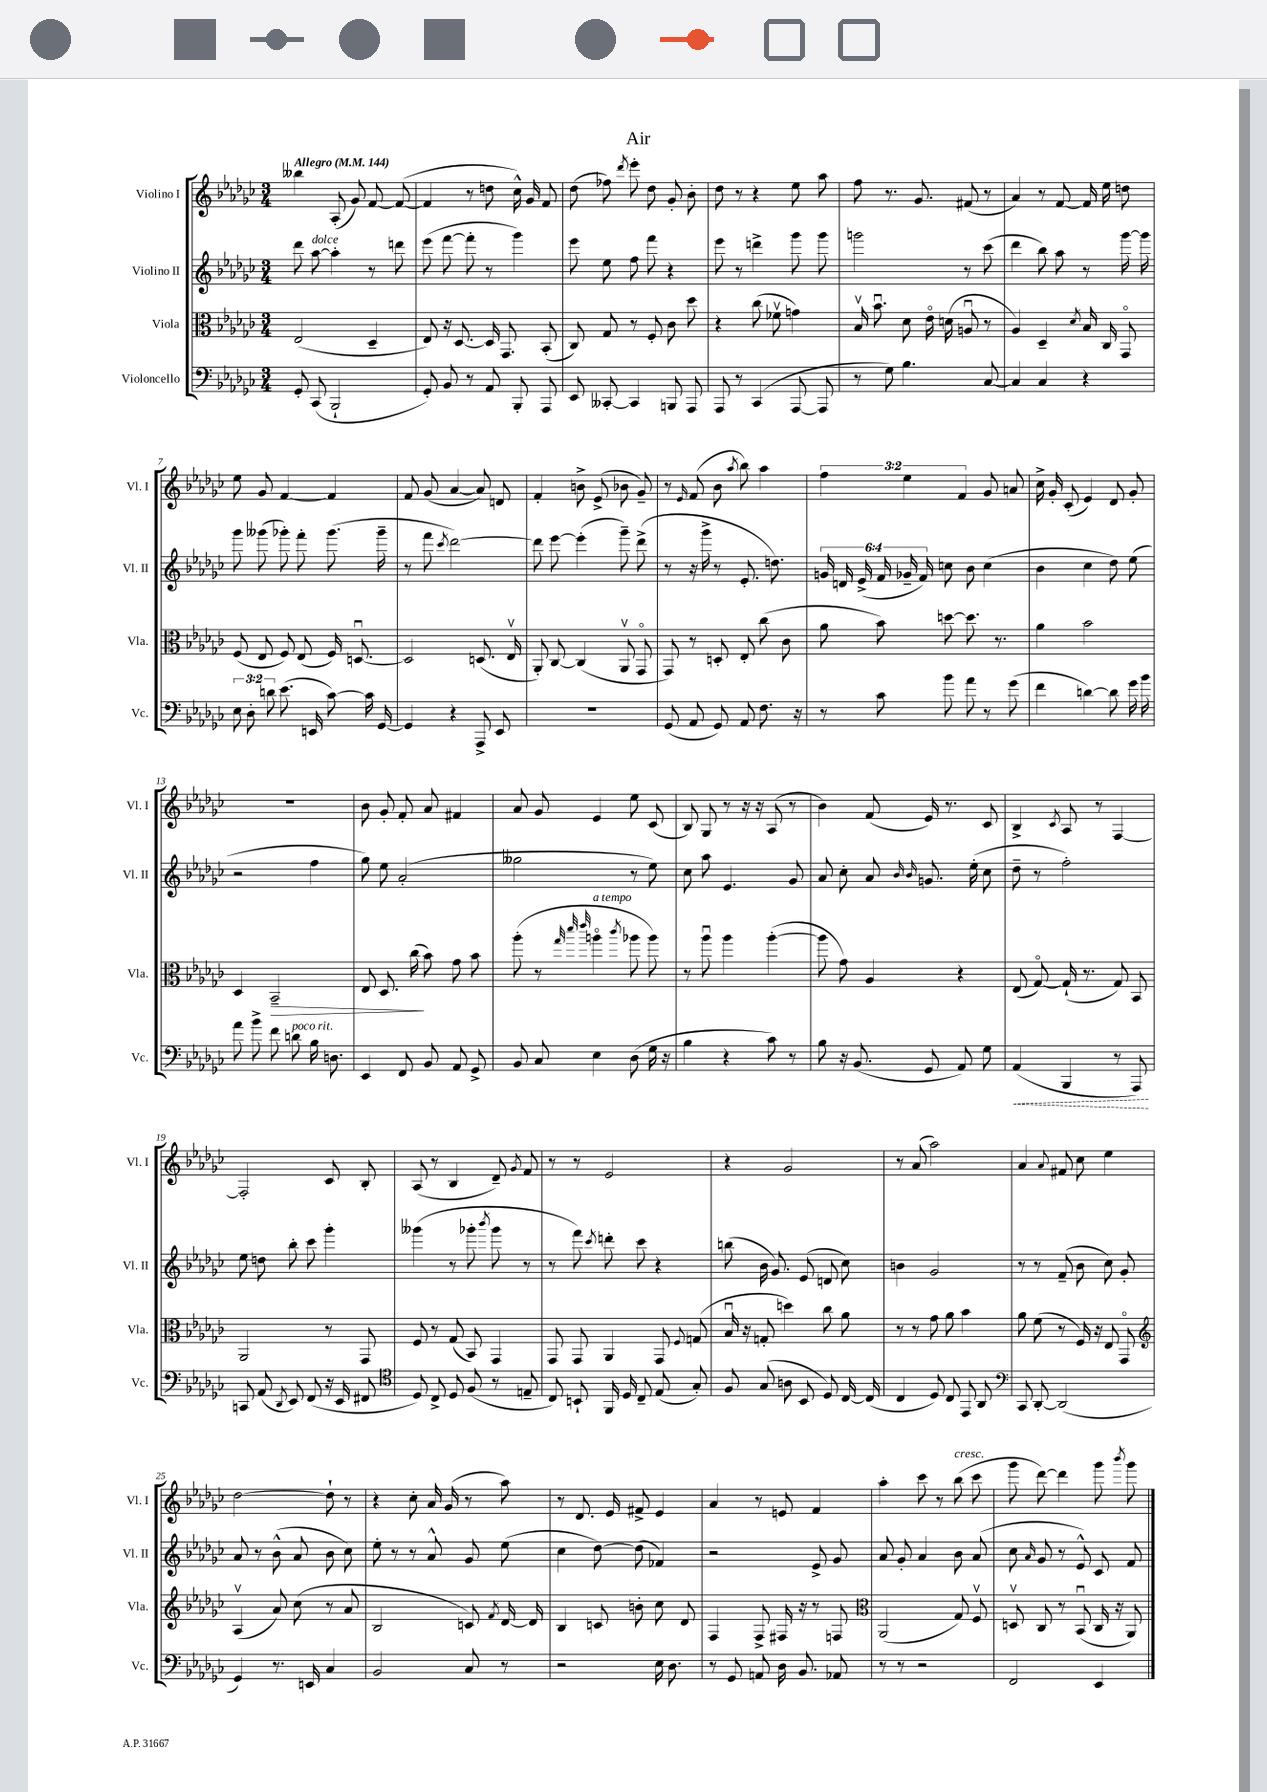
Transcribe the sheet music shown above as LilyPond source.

\header { title = "Air" }
<<
\new StaffGroup <<
\new Staff = "s0" \with { instrumentName = "Violino I" shortInstrumentName = "Vl. I" } {
    \clef treble \key ges \major \numericTimeSignature \time 3/4 \override Staff.TupletNumber.text = #tuplet-number::calc-fraction-text \tempo "Allegro" 4 = 144
    \autoBeamOff beses''4 aes8-.( ges'8) f'8~ f'8~( |
    f'4 r8 d''8 ces''16-^) ges'16 f'8 |
    des''8( fes''8) \acciaccatura { des'''8 } ees'''8-. des''8 ges'8-. bes'8-. |
    des''8 r8 r4 ees''8 aes''8 |
    f''8 r8. ges'8. fis'8( r8 |
    aes'4) r8 f'8~ f'16 ees''16 d''8 |
    ees''8 ges'8 f'4~ f'4 |
    f'8 ges'8( aes'4~ aes'8) d'8 |
    f'4-. b'8-> ees'8->( bes'8 ges'8--) |
    r8 \grace { ees'16 } f'8( bes'8 \acciaccatura { aes''8 } bes''8) aes''4 |
    \tuplet 3/2 { f''4 ees''4 f'4 } ges'8 a'8 |
    ces''16-> ges'16-. ces'8-.( ees'4) des'8 ges'8-. |
    R2. |
    bes'8 ges'8-. f'8-. aes'8 fis'4 |
    aes'8 ges'8 ees'4 ees''8 ces'8( |
    bes8) ges8 r8 r16 r16 aes8( r8 |
    bes'4) f'8( ees'16) r8. ces'8 |
    bes4-> \acciaccatura { ces'8 } aes8 r8 f4~ |
    f2-. ces'8 bes8-. |
    aes8( r8 bes4 des'8--) \acciaccatura { ges'8 } f'8 |
    r8 r8 ees'2 |
    r4 ges'2 |
    r8 aes'8( aes''2) |
    aes'4 \appoggiatura { aes'8 } fis'8 ces''8 ees''4 |
    des''2~ des''8-! r8 |
    r4 ces''8-. aes'16 ges'16( r8 aes''8) |
    r8 des'8. ees'16 fis'8-> ees'4 |
    aes'4 r8 e'8 f'4 |
    aes''4-. ces'''8 r8 bes''8^\markup { \italic "cresc." }( ces'''8 |
    ges'''8 des'''8~) des'''4 ges'''8 \acciaccatura { bes'''8 } ges'''8 \bar "|." |
}
\new Staff = "s1" \with { instrumentName = "Violino II" shortInstrumentName = "Vl. II" } {
    \clef treble \key ges \major \numericTimeSignature \time 3/4 \override Staff.TupletNumber.text = #tuplet-number::calc-fraction-text
    \autoBeamOff des'''8 aes''8~^\markup { \italic "dolce" } aes''4-. r8 d'''8 |
    ees'''8( f'''8~ f'''8-. r8 ges'''4) |
    ees'''8 ees''8 f''8 f'''8 r4 |
    ees'''8 r8 d'''4-> ges'''8 ges'''8 |
    g'''2 r8 ces'''8( |
    des'''4 bes''8) aes''8 r8 ges'''16~ ges'''16 |
    ges'''8 geses'''8( ges'''8-.) f'''8-. ges'''8.( ges'''16-- |
    r8 f'''8 \acciaccatura { ces'''8 } des'''2~) |
    des'''8 ees'''8~ ees'''4-.( ges'''8--) des'''8->( |
    r8 r16 ges'''16-> r8 ees'8.-. d''8.) |
    \tuplet 6/4 { g'16 d'16 ees'16->( f'16 ges'16-- f'16) } c''8 bes'8 c''4( |
    bes'4 ces''4 des''8) ees''8( |
    r2 f''4 |
    ges''8) ees''8 aes'2-.( |
    geses''2 r8 ees''8) |
    ces''8 aes''8 ees'4. ges'8 |
    aes'8 ces''8-. aes'8 \grace { bes'16 bes'16 } g'8. ees''16-.( ces''8 |
    des''8-- r8 f''2-.) |
    ees''8 d''8 bes''8-. ces'''8 ges'''4-. |
    geses'''4( r8 ges'''8-. \acciaccatura { bes'''8 } ges'''8 r8 |
    r8 f'''8) \acciaccatura { ces'''8 } d'''8-. ces'''8 r4 |
    b''8( bes'16 ges'8.) ees'8( d'8 ces''8) |
    b'4 ges'2 |
    r8 r8 f'8--( bes'8 ces''8) ges'8-. |
    aes'8 r8 bes'8-^( aes'8 bes'8 ces''8) |
    ees''8-. r8 r8 aes'8-^ ges'8 ees''8( |
    ces''4 des''8~) des''8( fes'4) |
    r2 ees'8-> ges'8 |
    aes'8 ges'8-. aes'4 bes'8 aes'8( |
    ces''8 \grace { aes'16 } ges'8 r8 ees'8-^) ces'8 f'8 \bar "|." |
}
\new Staff = "s2" \with { instrumentName = "Viola" shortInstrumentName = "Vla." } {
    \clef alto \key ges \major \numericTimeSignature \time 3/4
    \autoBeamOff ees2( des4-- |
    ees8) r16 des8.~ des16 ges,8. bes,8-.( |
    ces8) ges8 r8 f8-. ces'8 des''8 |
    r4 ces''8( fes'8\upbow g'4) |
    bes16\upbow bes'8.\downbow des'8 ees'16\flageolet d'16( a8\downbow r8 |
    aes4) des4-- \acciaccatura { des'8 } bes16 ces16 ges,8\flageolet |
    f8( ees8 f8) ees8( f16) d8.~\downbow |
    d2 d8.( ees16\upbow |
    aes,8-.) ces8~ ces4( aes,8\upbow ges,8\flageolet |
    ges,8) r8 d8-. ees8-. ces''8( ces'8 |
    aes'8 bes'8) d''8~ d''8. r8. |
    aes'4 bes'2 |
    des4 bes,2--\> |
    ees8 des8. ces''16\!( bes'8) ges'8 bes'8 |
    aes''8-.( r8 \grace { ges''32 des'''32 ees'''32 } a''4\flageolet^\markup { \italic "a tempo" } \acciaccatura { ces'''8 } aes''8 aes''8) |
    r8 aes''8\downbow aes''4 aes''4~-.( |
    aes''8 ges'8) aes4 r4 |
    ees8( ges8~\flageolet) ges16-!( r8. ges8) bes,8 |
    aes,2 r8 ges,8 |
    f8 r8 ges8( bes,8) ges,4 |
    ges,8 ges,8 aes,4 ges,8 \appoggiatura { f8 } g8( |
    bes16\downbow r16 g8-. d''4) ces''8 aes'8 |
    r8 r8 ges'8 aes'8 bes'4 |
    aes'8 f'8( r8 f16) r16 ees8 ges,8\flageolet |
    \clef treble aes4\upbow( aes'8) ces''8( r8 aes'8 |
    bes2 c'8) \acciaccatura { f'8 } des'16~ des'16 |
    bes4 c'8 b'8-. ces''8 des'8 |
    f4 f8-> fis16 r16 r8 f8 |
    \clef alto aes,2( ges8) f8\upbow |
    d8\upbow ces8 r8 bes,8\downbow( ces16 r16 aes,8) \bar "|." |
}
\new Staff = "s3" \with { instrumentName = "Violoncello" shortInstrumentName = "Vc." } {
    \clef bass \key ges \major \numericTimeSignature \time 3/4 \override Staff.TupletNumber.text = #tuplet-number::calc-fraction-text
    \autoBeamOff ges,8-. ces,8( bes,,2-! |
    ges,8-.) bes,8 r8 aes,8 bes,,8-. aes,,8 |
    ees,8 ceses,8~-. ceses,4 b,,8 aes,,8 |
    aes,,8 r8 ces,4( aes,,8~ aes,,8 |
    r8 ges8) bes4. ces8~ |
    ces4 ces4 r4 |
    \tuplet 3/2 { ees8 des8-. d'8 } ees'8.( e,16 ces'8~) ces'16 ges,16~ |
    ges,4 r4 aes,,8-> ees,8 |
    R2. |
    ges,8( aes,8 ges,8) aes,8 f8. r16 |
    r8 ces'8 bes'8 aes'8 r8 ges'8( |
    f'4 d'4~) d'8 ges'16 bes'16 |
    aes'8 bes'8-> f'8 d'8^\markup { \italic "poco rit." } bes16 d8. |
    ees,4 f,8 bes,8 aes,8 ges,8-> |
    bes,8 ces8 ees4 des8( ges16 r16 |
    bes4 r4 ces'8) r8 |
    bes8 r16 bes,8.( ges,8 aes,8) ges8 |
    \once \override Hairpin.style = #'dashed-line aes,4\<( bes,,4 r8 aes,,8\!) |
    c,8 aes,8( \acciaccatura { des,8 } ees,8) f,8( r16 ees,16 fis,8 |
    \clef tenor des8) ces8-> des8 f8( r8 e8-- |
    ces8) b,8-! f,16 des16 ces8-- ees8( ges8-.) |
    f8 ges8( a8 bes,8 des8) ces16~ ces16( |
    ces4 des8) ces8 ees,8 aes,8 |
    \clef bass ces,8 des,8~-. des,2( |
    ges,4) r8. e,16 ces4 |
    bes,2 ces8 r8 |
    r2 ees16 des8. |
    r8 ges,8 a,8 des16 bes,8. aes,8 |
    r8 r8 r2 |
    f,2 ees,4 \bar "|." |
}
>>
>>
